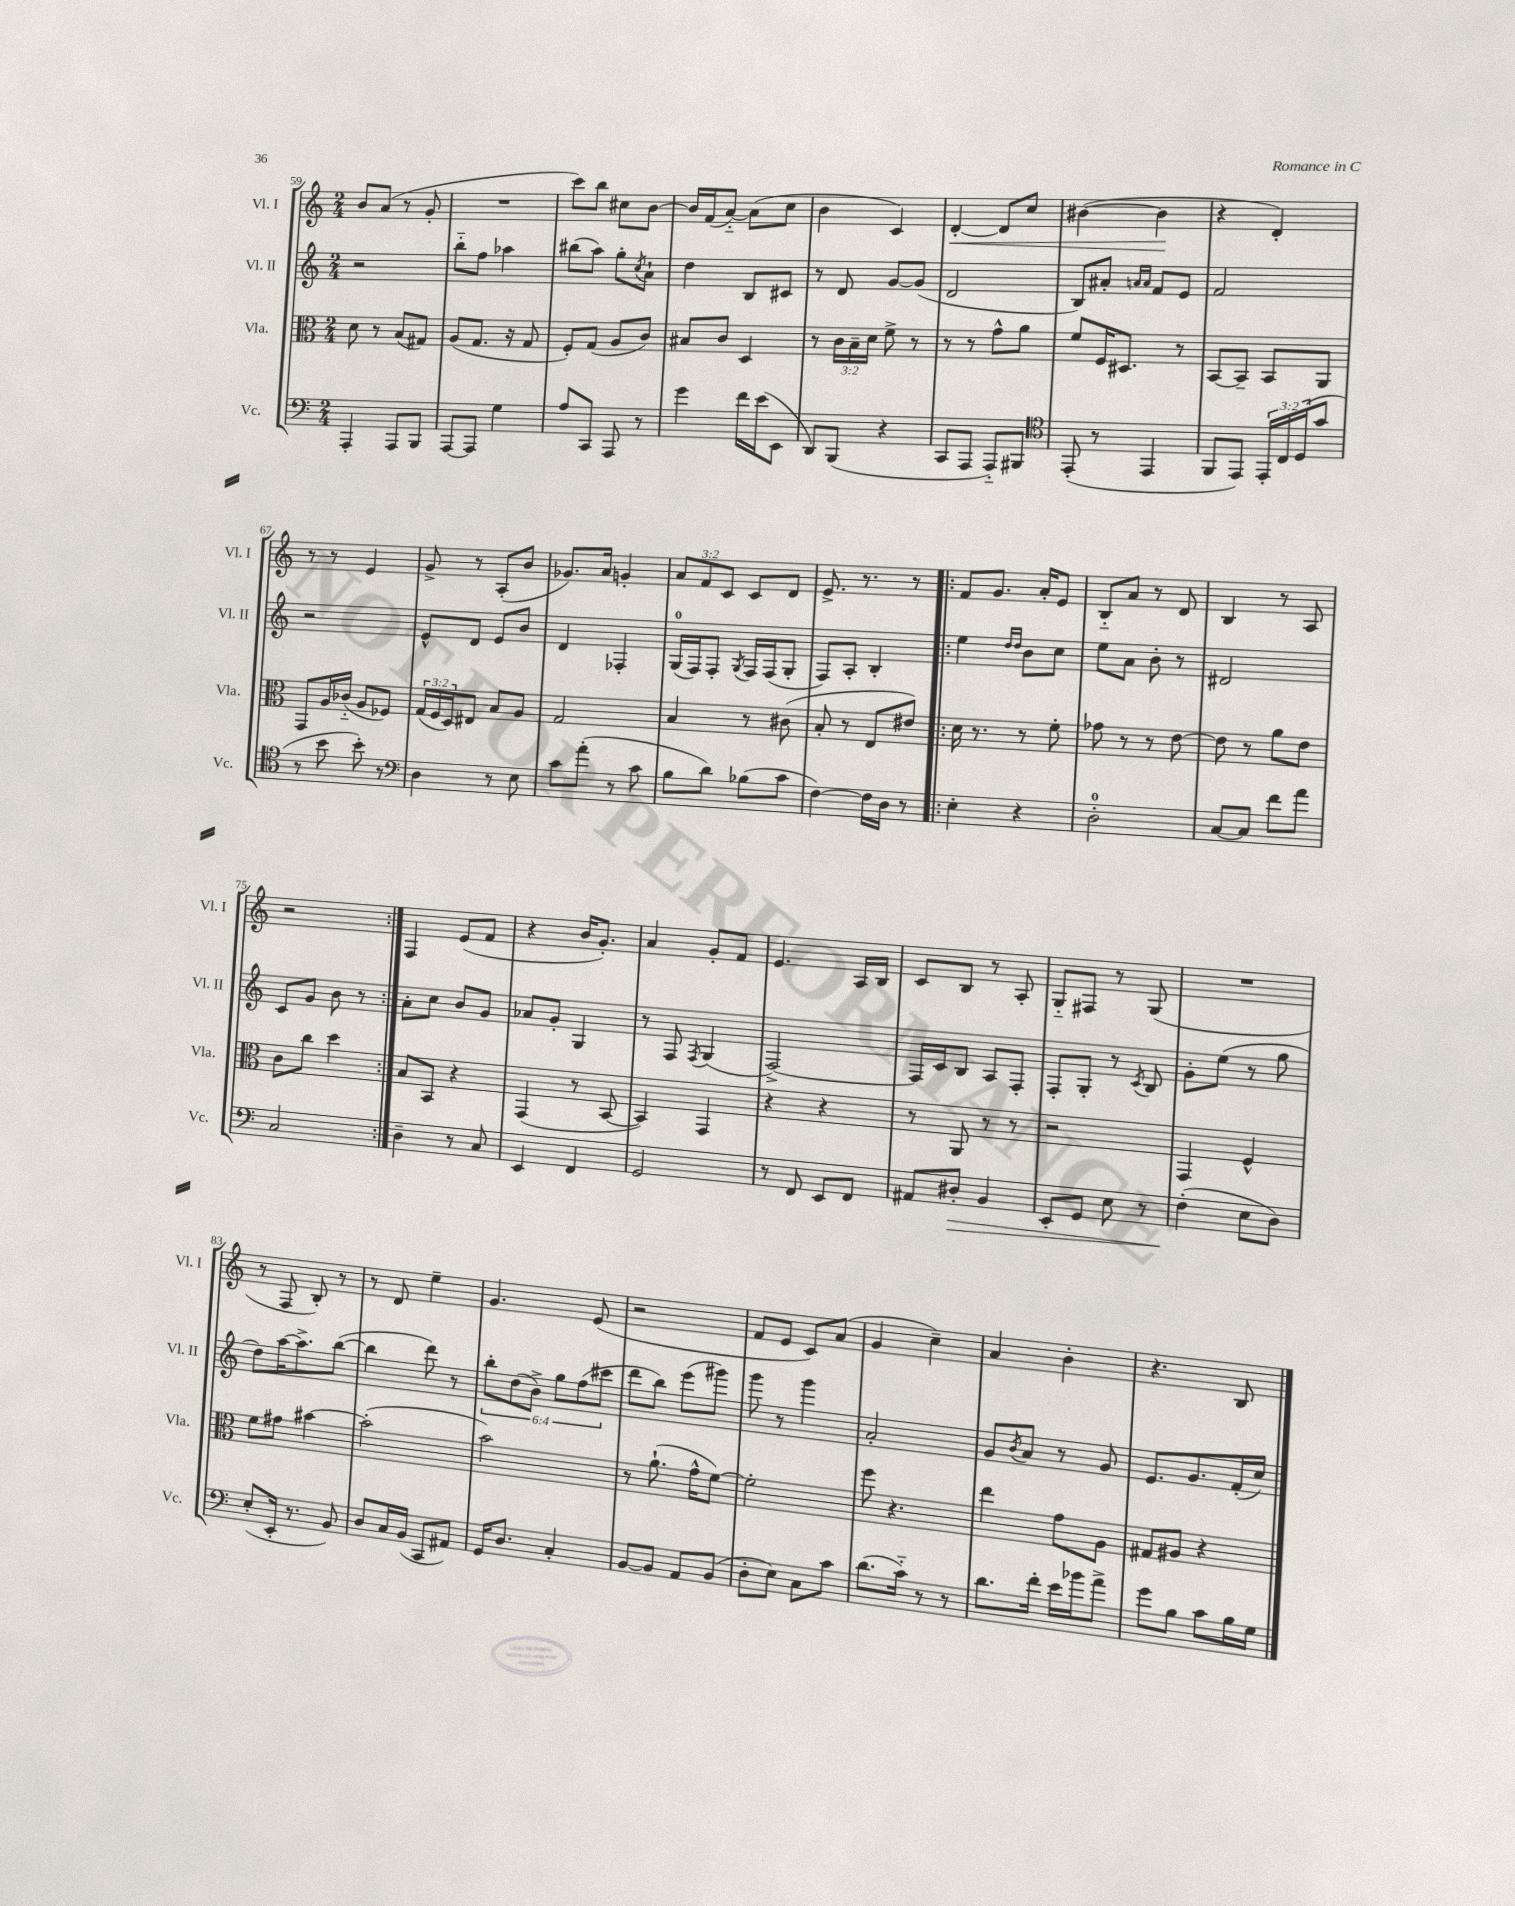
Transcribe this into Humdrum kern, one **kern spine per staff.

**kern	**kern	**kern	**kern
*staff4	*staff3	*staff2	*staff1
*clefF4	*clefC3	*clefG2	*clefG2
*k[]	*k[]	*k[]	*k[]
*M2/4	*M2/4	*M2/4	*M2/4
4AAA'/	8d\	2r	8b/L
.	8r	.	(8a/J
8AAA/L	(8B/L	.	8r
8BBB/J	8G#/J)	.	8g'/
=	=	=	=
[8AAA/L	(8A/L	8bb'~\L	2r
8AAA/]J	8.G/J	8ff\J	.
4G\	.	4aa-\	.
.	16r	.	.
.	8G/	.	.
=	=	=	=
8A/L	8F'/L)	(8bb#\L	8ccc\L)
8CC/J	(8G/J	8aa\J)	8bb\J
8AAA/	8A/L	8gg'\L	8cc#\L
.	.	8qcc/	.
8r	8c/J)	8a`\J	[8b\J
=	=	=	=
4g\	8B#/L	4dd\	16b/]LL
.	.	.	(16f/J
.	8c/J	.	[8a'~/J)
16f\LL	4D/	8B/L	(8a\]L
(16e\J	.	.	.
8EE\J	.	8c#/J	8cc\J
=	=	=	=
8DD/L)	8r	8r	4b\
(8BBB/J	24c\LL	8d/	.
.	24B~\	.	.
.	24d\JJ	.	.
4r	8f^\	[8g/L	4c/)
.	8r	(8g/]J	.
=	=	=	=
8CC/L	8r	2d/	[4d'/
8AAA/J	8r	.	.
8AAA'~/L)	8g^^\L	.	8d/]L
8BBB#/J	8a\J	.	8cc/J
=	=	=	=
*clefC4	*	*	*
(8EE'/	8f/L	8B/L)	([4b#\
8r	16F/K	8a#'/J	.
.	8.D#/J	.	.
.	.	16qqa/LL	.
.	.	16qqa/JJ	.
4EE/	.	8f/L	4b#\]
.	8r	8e/J	.
=	=	=	=
8FF/L	[8BB/L	2f/	4r
8EE/J)	8BB~/]J	.	.
24EE'/LL	8BB/L	.	4d'/)
24C/	.	.	.
(24D/J	.	.	.
8g/J	8AA/J	.	.
=	=	=	=
8r	8GG/L	2r	8r
8b\	16A/L	.	8r
.	(16c-'~/JJ	.	.
8b'\)	8A/L	.	4e/
8r	8F-/J)	.	.
=	=	=	=
*clefF4	*	*	*
4D\	(24G/LL	8e^^/L	8g^/
.	24F/	.	.
.	24D/J)	.	.
.	8E#/J	8d/J	8r
8r	8B/L	8e/L	(8A'/L
8E\	8A/J	8b/J	8b/J
=	=	=	=
8c\L	2G/	4d/	8.g-/L)
(8a'\J	.	.	.
.	.	.	16a/Jk
8r	.	4F-'/	4g'/
8c\	.	.	.
=	=	=	=
8B\L	4B/	(16G/LL	12a/L
.	.	16F/J)	.
.	.	.	12f/
8d\J)	.	8F'/J	.
.	.	.	12c/J
.	.	8qG/	.
(8B-\L	8r	16F/LL	8c/L
.	.	(16F/J	.
8c\J	(8c#\	8G'/J	8d/J
=	=	=	=
[4F\)	8B'/	8F/L)	8.e^/
.	8r	8A'/J	.
.	.	.	8.r
16F\]LL	8E/L	4B'/	.
16D\JJ	.	.	.
8r	8e#/J)	.	8r
=!|:	=!|:	=!|:	=!|:
4E'\	16d\	4ee\	8f/L
.	8.r	.	.
.	.	.	8.g/J
.	.	16qqdd/LL	.
.	.	16qqdd/JJ	.
4r	8r	8b\L	.
.	.	.	16a'/LK
.	8f'\	8cc\J	8e/J
=	=	=	=
2D'\	8g-\	8ee\L	8B'~/L
.	8r	8a\J	8a/J
.	8r	8b'\	8r
.	[8e\	8r	8d/
=	=	=	=
[8C/L	8e\]	2d#/	4B/
8C/]J	8r	.	.
8f\L	8a\L	.	8r
8a\J	8e\J	.	8A/
=	=	=	=
2C/	8c\L	8c/L	2r
.	8cc\J	8g/J	.
.	4dd\	8b\	.
.	.	8r	.
=:|!	=:|!	=:|!	=:|!
4D~\	8B/L	8a'\L	4F/
.	8BB/J	8cc\J	.
8r	4r	8b/L	(8e/L
8C/	.	8g/J	8f/J
=	=	=	=
4EE/	(4GG/	8a-/L	4r
.	.	8g'/J	.
4FF/	8r	4G/	16b/LK
.	.	.	8.g'/J)
.	[8BB/	.	.
=	=	=	=
2GG/	4BB/])	8r	4a/
.	.	8F/	.
.	.	8qF/	.
.	4GG/	(4G/	8g'/L
.	.	.	8f/J
=	=	=	=
8r	4r	[2F^/)	4.e/
8FF/	.	.	.
8EE/L	4r	.	.
8FF/J	.	.	16A/LL
.	.	.	16B/JJ
=	=	=	=
8AA#/L	8r	16F/]LL	8c/L
.	.	16c/J	.
8D#'/J	8AA/	8B/J	8B/J
4BB/	8r	8A/L	8r
.	8r	8F'/J	8A'/
=	=	=	=
8EE'/L	2r	8F'/L	8G'~/L
8GG/J	.	8G'/J	8F#/J
8E\	.	8r	8r
.	.	8qc/	.
8r	.	8B/	(8G/
=	=	=	=
(4F'\	4GG/	8g'\L	2r
.	.	(8ee\J	.
8E\L	4F^^/	8r	.
8D\J)	.	8gg\	.
=	=	=	=
(8E'/L	8f\L	8dd\L)	8r
16EE'/Jk	8g#\J	[16aa\K	8F/
8.r	.	8.aa^\]	.
.	[4b#\	.	8B'/)
8BB/)	.	([8bb\J	8r
=	=	=	=
8D/L	(2b#'\]	4bb\]	8r
16C/L	.	.	8d/
(16BB/JJ	.	.	.
8CC/L	.	8ddd\)	4ee~\
8AA#/J)	.	8r	.
=	=	=	=
16GG/LK	2b\)	12bb'\L	4.g/
8.D/J	.	.	.
.	.	(12dd\	.
.	.	12b^\J)	.
4C'/	.	12gg\L	.
.	.	(12ff\	.
.	.	.	(8e/
.	.	12ccc#\J	.
=	=	=	=
[8BB/L	8r	8ddd\L	2r
8BB/]J	(8.a`\	8bb\J)	.
8AA/L	.	(8eee\L	.
.	16g^^\LK	.	.
(8BB/J	[8f\J)	8ggg#\J)	.
=	=	=	=
8D'\L	2f'\]	8ggg\	8f/L
8E\J)	.	8r	8e/J
8C\L	.	4ggg\	8c/L)
8c\J	.	.	(8a/J
=	=	=	=
(8.d\L	8ff\	2a'/	4g/
.	4.r	.	.
16c'~\Jk)	.	.	.
8r	.	.	4cc~\)
8r	.	.	.
=	=	=	=
8.d\L	4ee\	8g/L	4a/
.	.	8qb/	.
.	.	8a/J	.
16f'\Jk	.	.	.
16e\LL	8g\L	8r	4b'\
16b-\J	.	.	.
8a^\J	8A\J	8g/	.
=	=	=	=
8g\L	8G#/L	8.e/L	4.r
8B\J	8A#/J	.	.
.	.	8.g/	.
8c\L	4r	.	.
16B\L	.	(16f'/L	8B/
16G\JJ	.	16cc/JJ)	.
==	==	==	==
*-	*-	*-	*-
